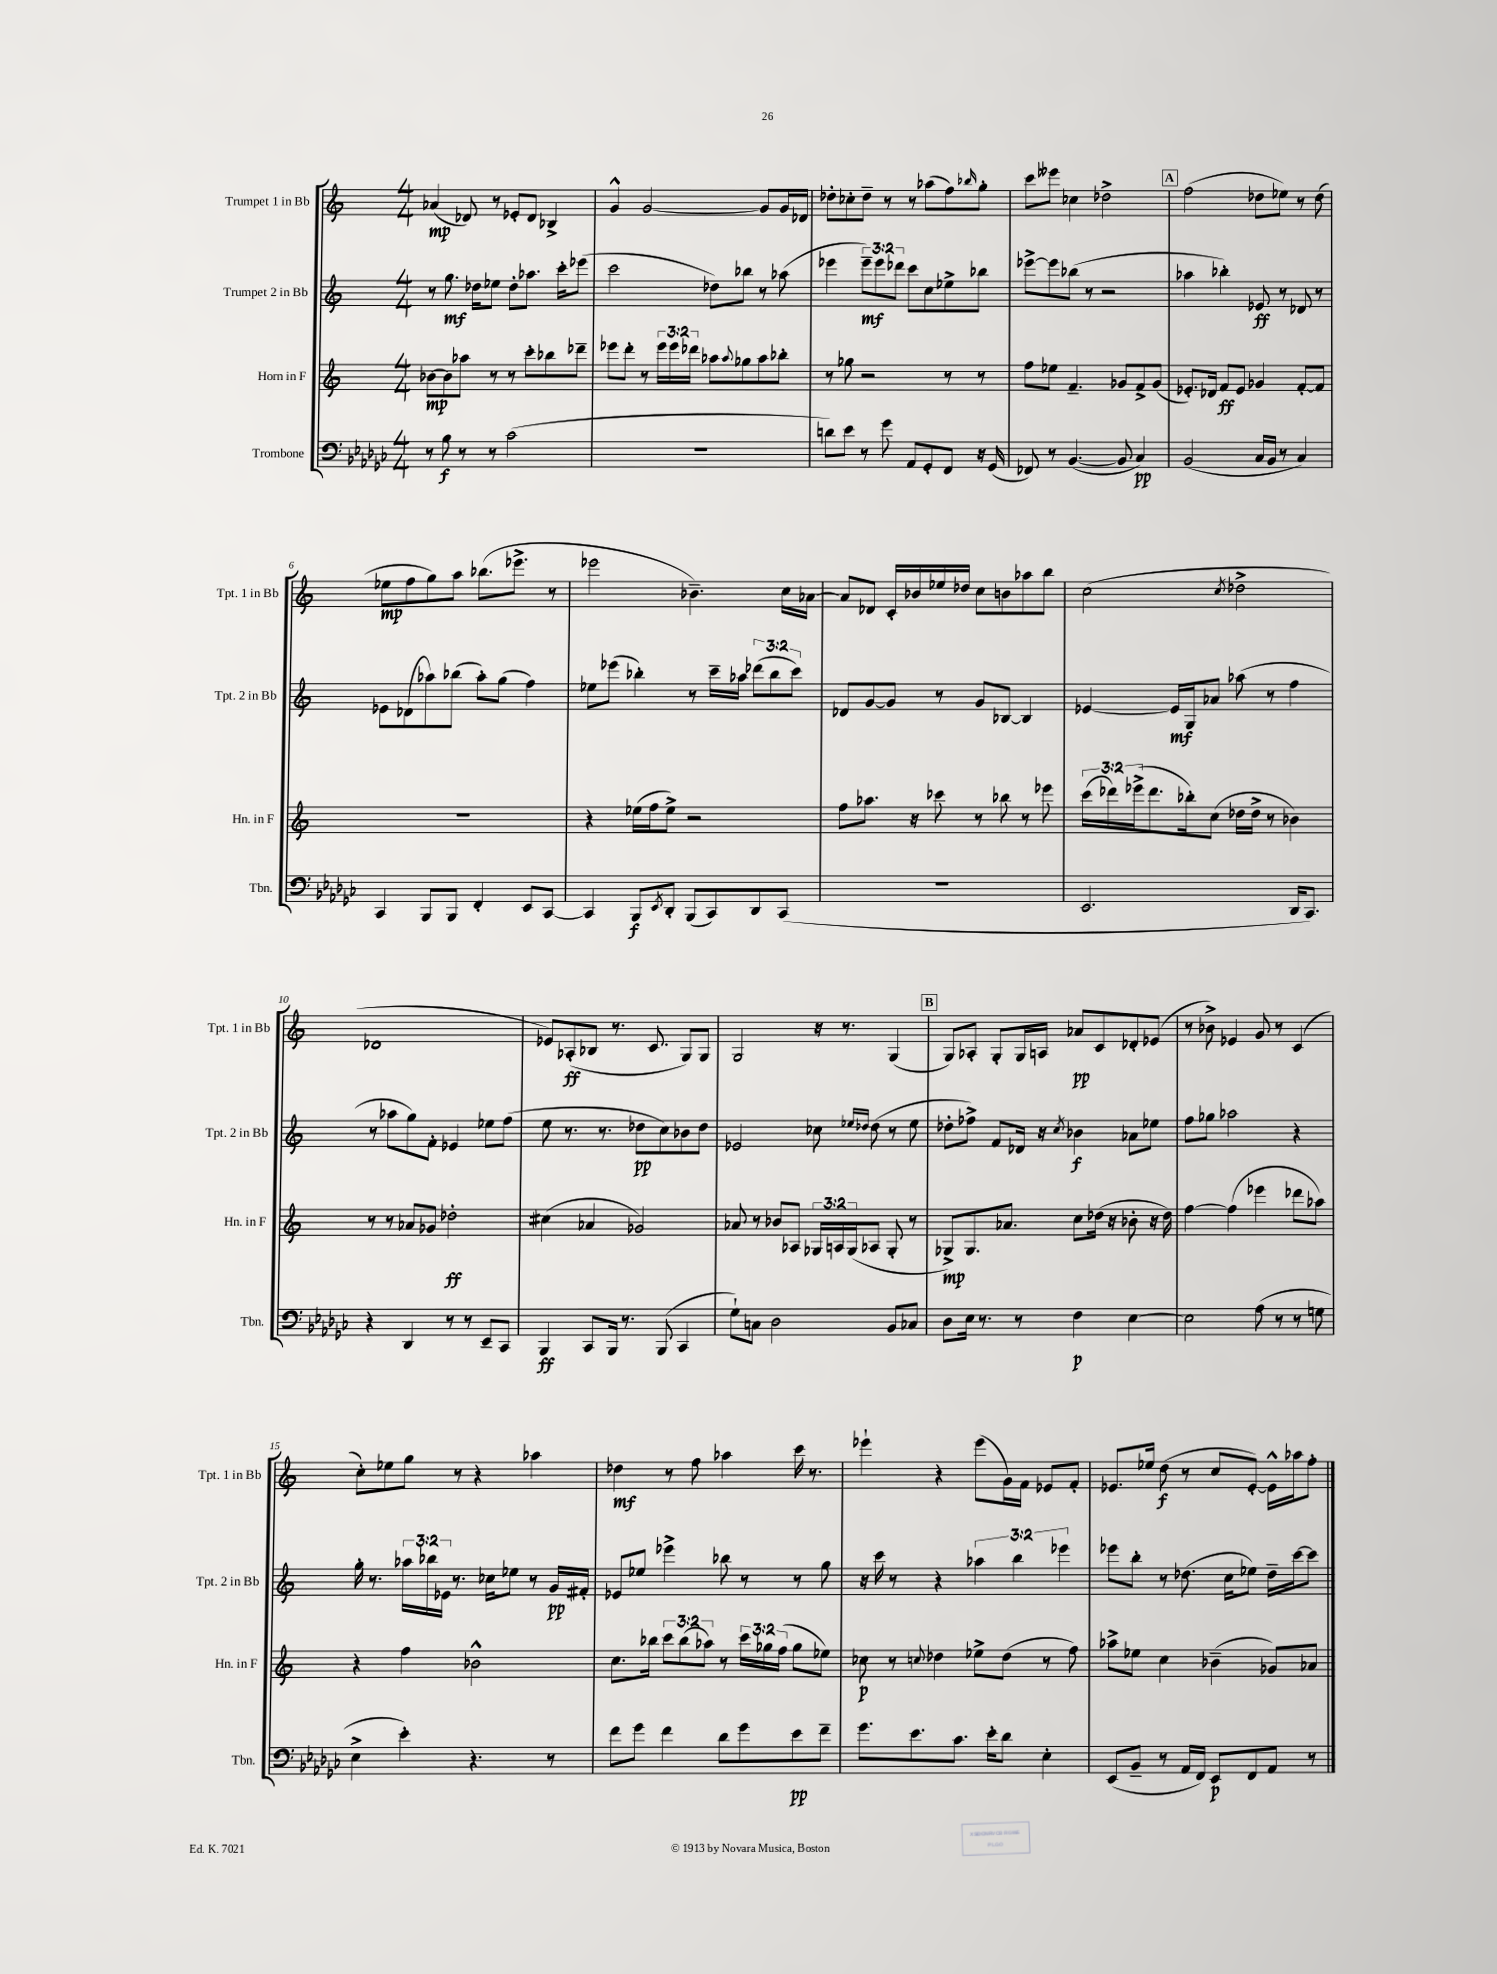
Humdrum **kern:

**kern	**dynam	**kern	**dynam	**kern	**dynam	**kern	**dynam
*part4	*part4	*part3	*part3	*part2	*part2	*part1	*part1
*staff4	*staff4	*staff3	*staff3	*staff2	*staff2	*staff1	*staff1
*I"Trombone	*	*I"Horn in F	*	*I"Trumpet 2 in Bb	*	*I"Trumpet 1 in Bb	*
*I'Tbn.	*	*I'Hn. in F	*	*I'Tpt. 2 in Bb	*	*I'Tpt. 1 in Bb	*
*clefF4	*	*clefG2	*	*clefG2	*	*clefG2	*
*k[b-e-a-d-g-c-]	*	*k[]	*	*k[]	*	*k[]	*
*M4/4	*	*M4/4	*	*M4/4	*	*M4/4	*
=1	=1	=1	=1	=1	=1	=1	=1
8r	.	[8b-X\L	mp	8r	.	(4a-X/	mp
8B-\	f	8b-\]	.	8.gg\	mf	.	.
8r	.	8aa-X\J	.	.	.	8d-X/)	.
.	.	.	.	16dd-X\KL	.	.	.
8r	.	8r	.	8ee-X\J	.	8r	.
(2c-\	.	8r	.	8dd-'\L	.	8e-X'/L	.
.	.	8ccc'\L	.	8.aa-X\J	.	8d-/J	.
.	.	8bb-X\	.	.	.	4B-X^/	.
.	.	.	.	16ccc'\KL	.	.	.
.	.	8ddd-X~\J	.	(8eee-X\J	.	.	.
=2	=2	=2	=2	=2	=2	=2	=2
1r	.	8eee-X\L	.	2ccc\	.	4g^^/	.
.	.	8ddd'\J	.	.	.	.	.
.	.	8r	.	.	.	[2g/	.
.	.	24eee-\LL	.	.	.	.	.
.	.	24eee-\	.	.	.	.	.
.	.	24ddd-X\JJ	.	.	.	.	.
.	.	8aa-X\L	.	8dd-X\L)	.	.	.
.	.	8qqaa-/	.	.	.	.	.
.	.	8gg-X\	.	8bb-X\J	.	.	.
.	.	8aa-\	.	8r	.	8g/L]	.
.	.	8bb-X'\J	.	(8aa-X\	.	16g/L	.
.	.	.	.	.	.	16d-X/JJ	.
=3	=3	=3	=3	=3	=3	=3	=3
8dn\L)	.	8r	.	4eee-X\	.	8dd-X'\L	.
8e-\J	.	8gg-X\	.	.	.	8cc-X'\	.
8r	.	2r	.	12eee-~\L)	mf	8dd-~\J	.
.	.	.	.	12eee-\	.	.	.
8g-\	.	.	.	.	.	8r	.
.	.	.	.	12ddd-X\J	.	.	.
8AA-/L	.	.	.	8ccc\L	.	8r	.
8GG-'/	.	.	.	8cc\	.	(8aa-X\L	.
8FF/J	.	8r	.	8ee-X^\	.	8ff\)	.
.	.	.	.	.	.	16qqbb-X/	.
16r	.	8r	.	8bb-X\J	.	8gg'\J	.
(16GG-/	.	.	.	.	.	.	.
=4	=4	=4	=4	=4	=4	=4	=4
8FF-X/)	.	8ff\L	.	[8eee-X^\L	.	8ccc\L	.
8r	.	8ee-X\J	.	8eee-\]	.	8eee--X\J	.
([4.BB-/	.	4.f~/	.	(8bb-X\J	.	4cc-X\	.
.	.	.	.	8r	.	.	.
.	.	.	.	2r	.	2dd-X^\	.
8BB-/]	.	8g-X/L	.	.	.	.	.
4C-/)	pp	8f^/	.	.	.	.	.
.	.	(8g-/J	.	.	.	.	.
!!LO:REH:place=s1:t=A
=5	=5	=5	=5	=5	=5	=5	=5
(2BB-/	.	8.e-X'/L)	.	4aa-X\	.	(2ff\	.
.	.	16d-X/Jk	.	.	.	.	.
.	.	8f/L	ff	4bb-X'\)	.	.	.
.	.	8e-/J	.	.	.	.	.
16C-/LL	.	4g-X/	.	8e-X/	ff	8dd-X\L	.
16BB-/JJ	.	.	.	.	.	.	.
8r	.	.	.	8r	.	8ee-X\J)	.
4C-/)	.	[8f'/L	.	8d-X/	.	8r	.
.	.	8f/J]	.	8r	.	(8dd-\	.
!!LO:LB:g=z
=6	=6	=6	=6	=6	=6	=6	=6
4CC-/	.	1r	.	8e-X\L	.	8ee-X\L	mp
.	.	.	.	(8d-X\	.	8ff\	.
8BBB-/L	.	.	.	8aa-X\)	.	8gg\)	.
8BBB-/J	.	.	.	(8bb-X\J	.	8aa\J	.
4FF'/	.	.	.	8aa-'\L)	.	(8.bb-X\L	.
.	.	.	.	(8gg\J	.	.	.
.	.	.	.	.	.	8.eee-X^\J	.
8EE-/L	.	.	.	4ff\)	.	.	.
[8CC-/J	.	.	.	.	.	8r	.
=7	=7	=7	=7	=7	=7	=7	=7
4CC-/]	.	4r	.	8ee-X\L	.	2eee-X\	.
.	.	.	.	(8eee-X\J	.	.	.
8BBB-/L	f	(16ee-X\LL	.	4bb-X'\)	.	.	.
.	.	16ff\J	.	.	.	.	.
8qEE-/	.	.	.	.	.	.	.
8DD-'/J	.	8ee-^\J)	.	.	.	.	.
(8BBB-/L	.	2r	.	8r	.	4.b-X~\)	.
8CC-/)	.	.	.	16ccc~\LL	.	.	.
.	.	.	.	16aa-X\JJ	.	.	.
8DD-/	.	.	.	(12ddd-X\L	.	.	.
.	.	.	.	12bb-\	.	.	.
(8CC-/J	.	.	.	.	.	16cc\LL	.
.	.	.	.	12ccc\J)	.	.	.
.	.	.	.	.	.	[16a-X\JJ	.
=8	=8	=8	=8	=8	=8	=8	=8
1r	.	8ff\L	.	8d-X/L	.	8a-/L]	.
.	.	8.aa-X\J	.	[8g/	.	8d-X/J	.
.	.	.	.	8g/J]	.	16c'/LL	.
.	.	16r	.	.	.	16b-X/	.
.	.	8ccc-X\	.	8r	.	16ee-X/	.
.	.	.	.	.	.	16dd-X/JJ	.
.	.	8r	.	8g/L	.	8cc\L	.
.	.	8bb-X\	.	[8B-X/J	.	8bn\	.
.	.	8r	.	4B-/]	.	8aa-X\	.
.	.	8eee-X\	.	.	.	8bb\J	.
=9	=9	=9	=9	=9	=9	=9	=9
2.EE-/	.	(24ccc\LL	.	[4e-X/	.	(2cc\	.
.	.	24ddd-X\)	.	.	.	.	.
.	.	(24eee-X^\J	.	.	.	.	.
.	.	8.ddd-\	.	.	.	.	.
.	.	.	.	16e-/LL]	mf	.	.
.	.	16bb-X'\k)	.	16G/J	.	.	.
.	.	(8cc\J	.	8a-X/J	.	.	.
.	.	.	.	.	.	8qcc/	.
.	.	16dd-X\LL	.	(8aa-X\	.	2dd-X^\	.
.	.	16dd-^\JJ	.	.	.	.	.
.	.	8r	.	8r	.	.	.
16DD-/KL	.	4b-X\)	.	4ff\	.	.	.
8.CC-/J)	.	.	.	.	.	.	.
!!LO:LB:g=z
=10	=10	=10	=10	=10	=10	=10	=10
4r	.	8r	.	8r	.	1d-X	.
.	.	8r	.	8aa-X\L	.	.	.
4DD-/	.	8a-X/L	.	8gg\)	.	.	.
.	.	8g-X/J	.	8f'\J	.	.	.
8r	.	2dd-X'\	ff	4e-X/	.	.	.
8r	.	.	.	.	.	.	.
8EE-~/L	.	.	.	8ee-X\L	.	.	.
8CC-/J	.	.	.	(8ff\J	.	.	.
=11	=11	=11	=11	=11	=11	=11	=11
4BBB-/	ff	(4cc#X\	.	8ee\	.	8e-X/L)	.
.	.	.	.	8.r	.	(8A-X'/	ff
8CC-/L	.	4a-X/	.	.	.	8B-X/J	.
.	.	.	.	8.r	.	.	.
16BBB-/Jk	.	.	.	.	.	8.r	.
8.r	.	.	.	.	.	.	.
.	.	2g-X/)	.	8dd-X\L	pp	.	.
.	.	.	.	.	.	8.c/	.
(8BBB-/	.	.	.	8cc\)	.	.	.
4CC-/	.	.	.	8b-X\	.	8G/L)	.
.	.	.	.	8dd-\J	.	8G/J	.
=12	=12	=12	=12	=12	=12	=12	=12
8G-`\L)	.	8a-X/	.	2e-X/	.	2G/	.
8Cn\J	.	8r	.	.	.	.	.
2D-\	.	8b-X/L	.	.	.	.	.
.	.	8A-X/J	.	.	.	.	.
.	.	24G-X/LL	.	8cc-X\	.	16r	.
.	.	24An/	.	.	.	.	.
.	.	.	.	.	.	8.r	.
.	.	(24G-/J	.	.	.	.	.
.	.	.	.	16qqee-X/LL	.	.	.
.	.	.	.	16qqdd-X/JJ	.	.	.
.	.	8A-X/J	.	(8dd-\	.	.	.
8BB-/L	.	8G-'/	.	8r	.	(4G/	.
8C-X/J	.	8r	.	8ee-\	.	.	.
!!LO:REH:place=s1:t=B
=13	=13	=13	=13	=13	=13	=13	=13
8D-\L	.	8G-X^/L)	mp	8dd-X'\L	.	8G/L)	.
16E-\Jk	.	8.G-/	.	8ff-X^\J)	.	8A-X'/J	.
8.r	.	.	.	.	.	.	.
.	.	.	.	8f/L	.	8G'/L	.
.	.	8.a-X/J	.	.	.	.	.
8r	.	.	.	16d-X/Jk	.	16G/L	.
.	.	.	.	16r	.	16An/JJ	.
.	.	.	.	8qcc/	.	.	.
4F\	p	8cc\L	.	4b-X\	f	8a-X/L	pp
.	.	(16dd-X\Jk	.	.	.	8c/	.
.	.	16r	.	.	.	.	.
[4E-\	.	8b-X'\	.	8a-X\L	.	8d-X'/	.
.	.	16r	.	8ee-X\J	.	(8e-X/J	.
.	.	16dd-\)	.	.	.	.	.
=14	=14	=14	=14	=14	=14	=14	=14
2E-\]	.	[4ff\	.	8ff\L	.	8r	.
.	.	.	.	8gg-X\J	.	8b-X^\)	.
.	.	(4ff\]	.	2aa-X\	.	4e-X/	.
(8A-\	.	4eee-X\	.	.	.	8g/	.
8r	.	.	.	.	.	8r	.
8r	.	8ddd-X\L	.	4r	.	(4c/	.
8Gn\	.	8aa-X\J)	.	.	.	.	.
!!LO:LB:g=z
=15	=15	=15	=15	=15	=15	=15	=15
4E-^\	.	4r	.	16gg'\	.	8cc'\L)	.
.	.	.	.	8.r	.	.	.
.	.	.	.	.	.	8ee-X\	.
4e-'\)	.	4ff\	.	24aa-X\LL	.	8gg\J	.
.	.	.	.	24bb-X\	.	.	.
.	.	.	.	24e-X\JJ	.	.	.
.	.	.	.	8.r	.	8r	.
4.r	.	2b-X^^\	.	.	.	4r	.
.	.	.	.	16cc-X\KL	.	.	.
.	.	.	.	8ee-X\J	.	.	.
.	.	.	.	8r	.	4aa-X\	.
8r	.	.	.	16g/LL	pp	.	.
.	.	.	.	16f#X'/JJ	.	.	.
=16	=16	=16	=16	=16	=16	=16	=16
8f\L	.	8.cc\L	.	8e-X/L	.	4dd-X\	mf
8g-\J	.	.	.	8ee-X/J	.	.	.
.	.	16bb-X\Jk	.	.	.	.	.
4f\	.	12ccc\L	.	4eee-X^\	.	8r	.
.	.	(12bb-\	.	.	.	.	.
.	.	.	.	.	.	8ff\	.
.	.	12aa-X\J)	.	.	.	.	.
8d-\L	.	8r	.	8bb-X\	.	4aa-X\	.
8g-\	.	24ccc\LL	.	8r	.	.	.
.	.	24gg-X\	.	.	.	.	.
.	.	(24ff\JJ	.	.	.	.	.
8e-\	pp	8gg-\L	.	8r	.	16ccc\	.
.	.	.	.	.	.	8.r	.
8f~\J	.	8ee-X\J)	.	8gg\	.	.	.
=17	=17	=17	=17	=17	=17	=17	=17
8.g-\L	.	8cc-X\	p	16r	.	4eee-X`\	.
.	.	.	.	16ccc\	.	.	.
.	.	8r	.	8r	.	.	.
8.e-\	.	.	.	.	.	.	.
.	.	8qqccn/	.	.	.	.	.
.	.	4dd-X\	.	4r	.	4r	.
8.c-\J	.	.	.	.	.	.	.
.	.	8ee-X^\L	.	6aa-X\	.	(8eee-\L	.
16e-'\KL	.	.	.	.	.	.	.
8d-\J	.	(8dd-\J	.	.	.	16g\L)	.
.	.	.	.	6bb\	.	.	.
.	.	.	.	.	.	16f\JJ	.
4E-'\	.	8r	.	.	.	8e-X/L	.
.	.	.	.	6eee-X\	.	.	.
.	.	8ff\)	.	.	.	8f'/J	.
=18	=18	=18	=18	=18	=18	=18	=18
(8EE-/L	.	8aa-X^\L	.	8eee-X\L	.	8.e-X/L	.
8BB-~/J	.	8ee-X\J	.	8bb'\J	.	.	.
.	.	.	.	.	.	16ee-X/Jk	.
8r	.	4cc\	.	8r	.	(8dd\	f
16AA-/LL	.	.	.	(8.dd-X\	.	8r	.
16FF/JJ)	.	.	.	.	.	.	.
8EE-/L	p	(4b-X~\	.	.	.	8cc/L	.
.	.	.	.	16cc\KL	.	.	.
8FF/	.	.	.	8ee-X\J)	.	[8e-'/J)	.
8AA-/J	.	8g-X/L)	.	16dd-~\LL	.	16e-^^\LL]	.
.	.	.	.	[16ccc\J	.	16aa-X\J	.
8r	.	8a-X/J	.	8ccc\J]	.	8ff'\J	.
==	==	==	==	==	==	==	==
*-	*-	*-	*-	*-	*-	*-	*-
